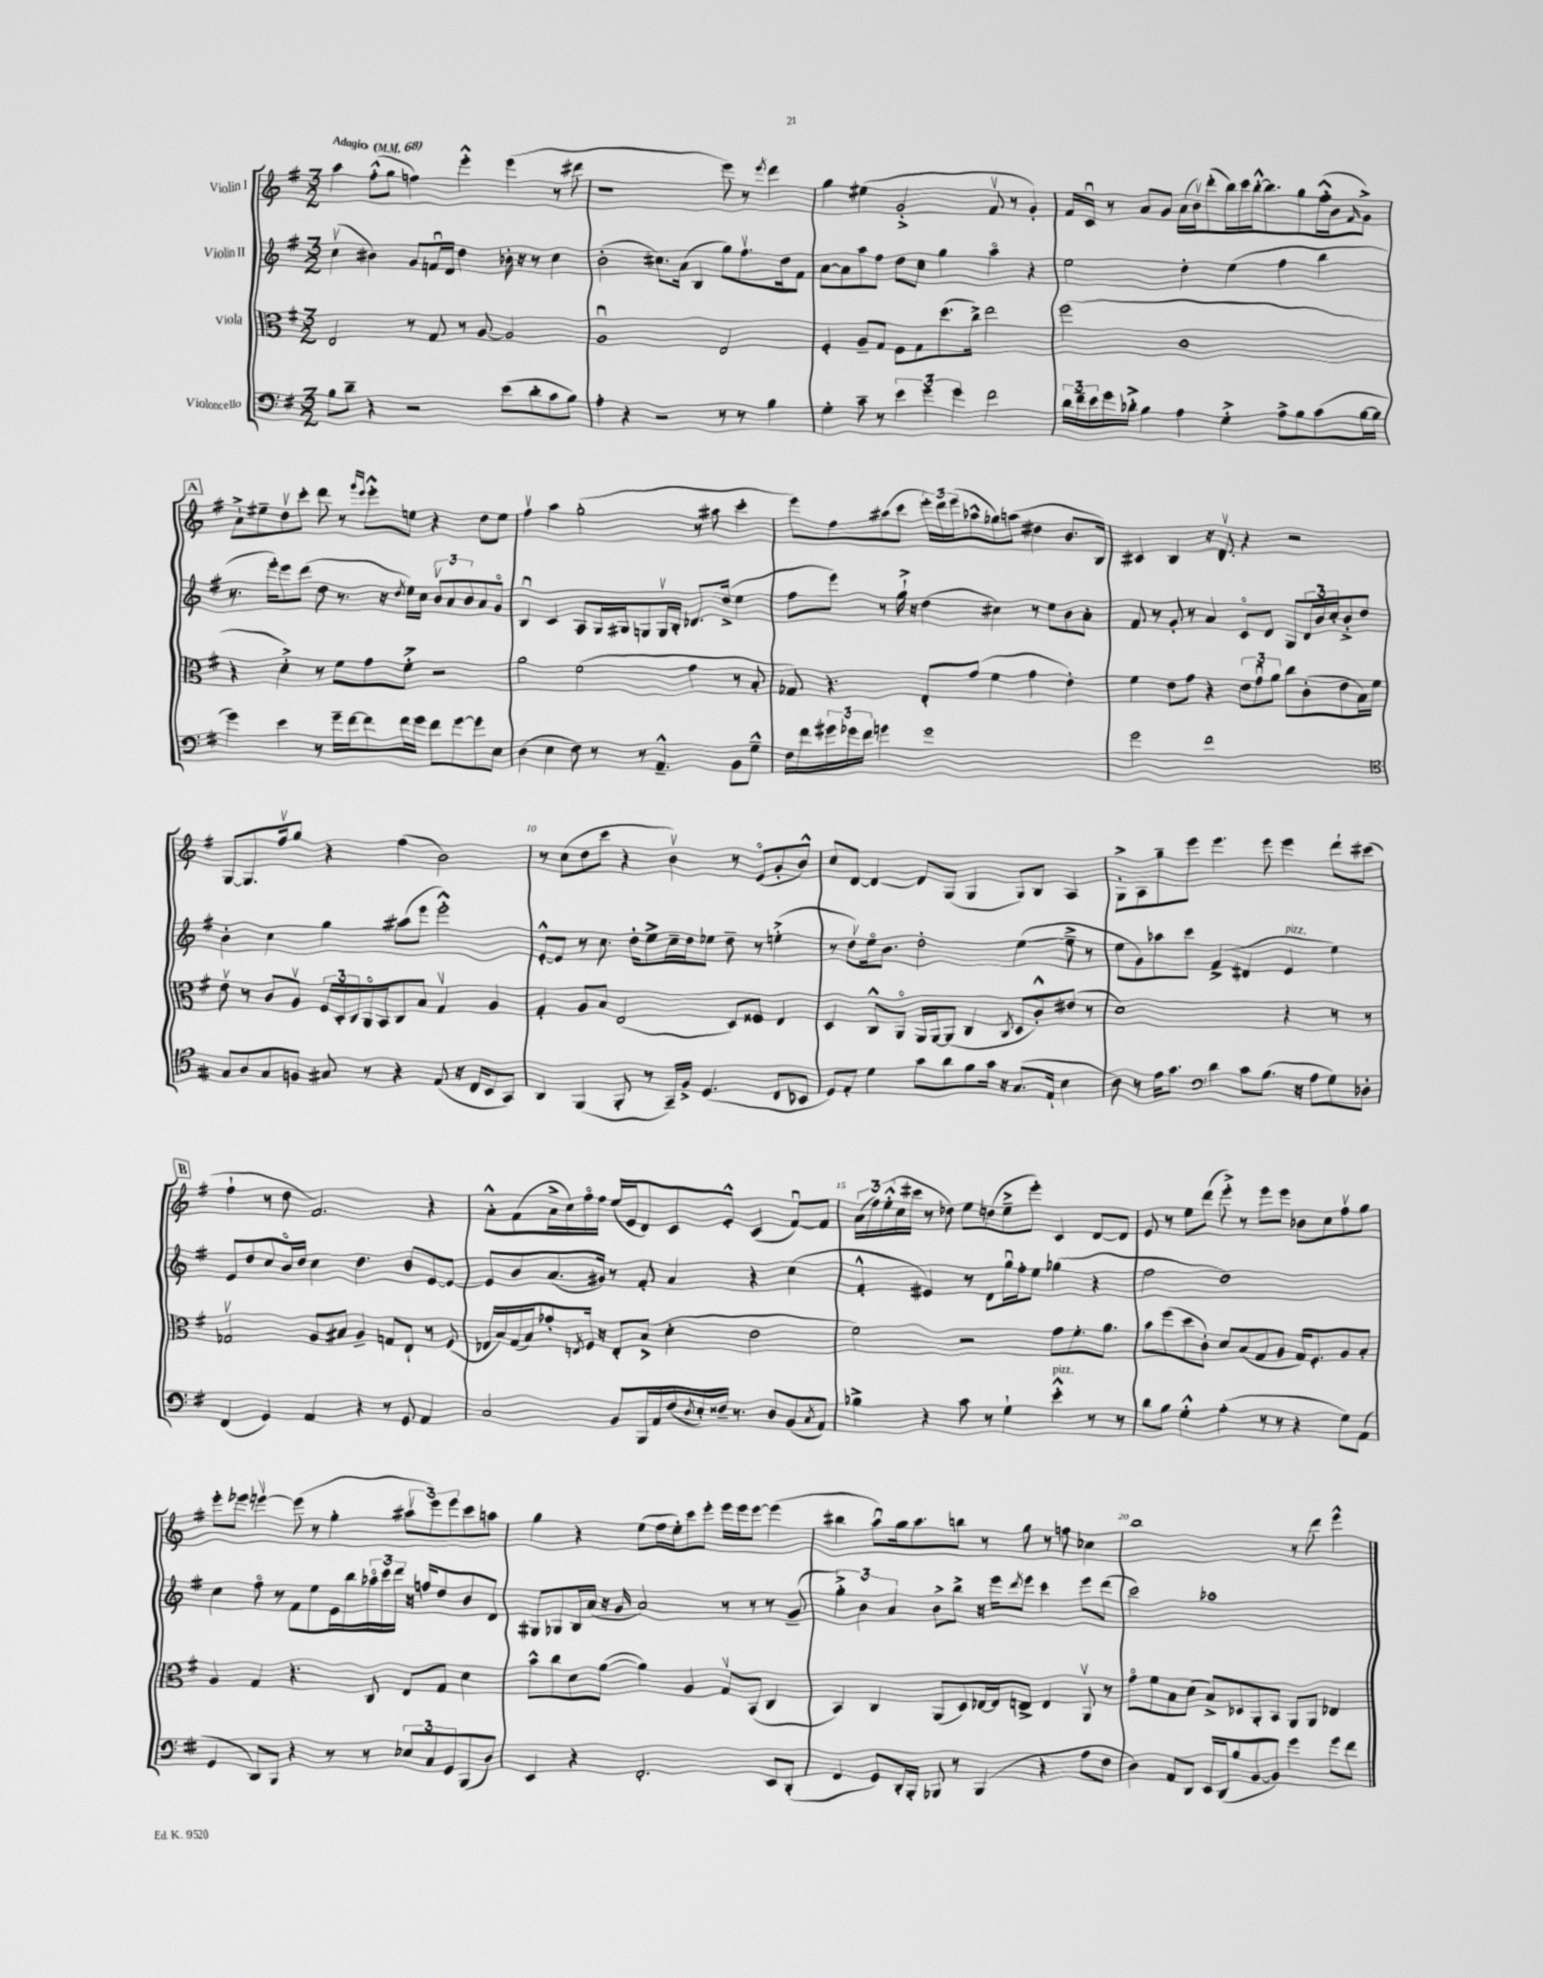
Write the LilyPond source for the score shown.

<<
\new StaffGroup <<
\new Staff = "s0" \with { instrumentName = "Violin I" } {
    \clef treble \key g \major \numericTimeSignature \time 3/2 \tempo "Adagio" 4 = 68
    a''4 fis''8-.-^( g''8 f''4) e'''4-.-^ e'''4( r8 dis'''8 |
    r1 e'''8) r8 \acciaccatura { e'''8 } d'''4 |
    g''4 eis''4( g'2-.-> fis'8\upbow r8 g'4-.) |
    fis'16 c'16\downbow r8 a'8 g'8 a'16( b'16\upbow) d'''8-.( b''16) c'''16 b''16~-.-^ b''8. g''8 fis''16-.-^( b'16 \grace { fis'16 } g'8->) |
    \mark \markup { \box "A" } a'8-!-> eis''8-- d''8\upbow c'''8-. d'''8 r8 \grace { g'''16 e'''16 } e'''8-.-^ e''8 r4 d''8 e''8 |
    fis''4\upbow a''4 g''2-.( r8 ais''8 c'''4-. |
    e'''8) fis''8 ais''8( c'''8 \tuplet 3/2 { e'''16-.) d'''16 e'''16( } aes''8-^ ges''8) a''8( dis''4 b'8. b16) |
    cis'4 b4 r16 d'8.\upbow r4 r2 |
    g8~ g8. fis''16\upbow g''8 r4 fis''4( b'2) |
    r8 c''8( d''8 c'''8 r4 b'4\upbow) r8 e'8\flageolet( g'8-. b'8-^) |
    c''8 d'8~ d'4~ d'8 g8( g4 g8) b8 a4 |
    g8-.-> a8 g''8-- e'''8 e'''4. e'''8 e'''4 d'''8-! cis'''8( |
    \mark \markup { \box "B" } fis''4-! r8 d''8 fis'2.) r4 |
    a'8-.-^ fis'8( a'16-> c''16) fis''16\flageolet fis''16 e''16( e'16 d'8) c'8 e'8-.-^ c'4( fis'8~\downbow) fis'8 |
    \tuplet 3/2 { a'16( fis''16) e''16-.-^( } c''16 cis'''16 r8 des''8) e''8 d''8( e''8---> e'''8-.) c'4 d'8~ d'8 |
    e'8 r8 e''8 d'''8( e'''8-.->) r8 e'''8 e'''8 bes'8 c''8 fis''8\upbow g''8 |
    e'''8-. ees'''8 e'''4~\upbow e'''8( r8 g''4-. \tuplet 3/2 { ais''8\upbow e'''8) e'''8 } c'''8 a''8 |
    g''4 r4 e''8( fis''16 e''16-.) c'''8 e'''8-. e'''16 e'''16 e'''8~ e'''4( |
    bis''4 a''8\downbow) g''16 a''8. b''8 r8 g''8 r8 f''8 ces''4 |
    b''1 r8 d'''8 e'''4-^ \bar "|." |
}
\new Staff = "s1" \with { instrumentName = "Violin II" } {
    \clef treble \key g \major \numericTimeSignature \time 3/2
    c''4\upbow( bis'4) g'8 f'16\downbow d'16 d''4 bes'16-. r16 r8 c''4 |
    b'2-.( cis''8.) a'16( b4 g''8) fis''8.\upbow d''16 fis'8 |
    a'8~ a'8 a''8 fis''8 d''8 c''8 g''4 a''4\flageolet r4 |
    e''2 d''4-. e''4( fis''4 b''4 |
    \mark \markup { \box "A" } r8. e'''16-.) e'''8 d'''8( d''8 r8. r16 \acciaccatura { d''8 } e''16) c''16 \tuplet 3/2 { b'8\upbow a'8 b'8 } a'8 g'8\flageolet |
    b4\downbow c'4 a8 g16 gis16 g8 g16\upbow b16-. des'8. d''16->( e''4 |
    fis''8 e'''8) r8 g''16-!-> r16 d''4( cis''4) r8 e''8 b'8 a'8-. |
    fis'8 r8 g'8-. r8 a'4 c'8\flageolet d'8 g8 \tuplet 3/2 { d'16 b'16 c''16-. } b'8-.-> d''8 |
    b'4-. c''4 g''4 ais''8( e'''8 e'''2-.-^) |
    e'8~-.-^ e'8 r8 c''8. d''16-. e''8-> c''16-- d''16 ees''8 d''8-- r8 e''4-.->( |
    r8 d''8\upbow) e''16\flageolet b'8. d''2-. e''4~( e''8---> r8 |
    e''8 g'8) aes''8 c'''8 fis'4->( dis'4 e'4^\markup { \italic "pizz." } e''4) |
    \mark \markup { \box "B" } e'8 d''8 c''8 b'16\flageolet d''16 c''4 d''4. b'8 e'8~ e'8~ |
    e'8 b'8 a'8.( gis'16) r8 fis'8-. a'4 r4 c''4( |
    fis'4-.-^ eis'4) r8 d'8 g''16\downbow fis''16-. e''8 ges''4( r4 |
    fis''2 d''1) |
    c''4 fis''8\flageolet r8 fis'8 e''8 e'16 b''16 \tuplet 3/2 { aes''16\flageolet c'''16 d'''16 } r16 f''16 d''8 b'8 d'8 |
    gis8 ges8 b16 a'16( r16 g'16 a'2) r8 r8 r8 g'8--( |
    \tuplet 3/2 { g''4-.->) b'4 a'4 } b'8-> b''8-> r16 e'''16 \acciaccatura { d'''8 } e'''8 c'''4 e'''8 d'''8( |
    c'''2) aes''1 \bar "|." |
}
\new Staff = "s2" \with { instrumentName = "Viola" } {
    \clef alto \key g \major \numericTimeSignature \time 3/2
    e2 r8 g8 r8 a8~ a2 |
    a1\downbow e2 |
    fis4-. a8-- g8 fis8 g8 d''8.( c''16->) e''2 |
    fis''2( c'1 |
    \mark \markup { \box "A" } r4 d'4-.->) r8 fis'8 g'8 fis'8-.-> r2 |
    a'2 fis'2( g'4 r8 b8-. |
    ges8) r4. e8-. g'8( fis'4 g'4 e'4-.) |
    fis'4 e'8 g'8 r4 \tuplet 3/2 { e'8 g'8\downbow a'8 } c''8 c'8-.( e'8 b16) fis'16 |
    e'8\upbow r8 c'8 a8\upbow \tuplet 3/2 { fis16 d16-. c16 } a,16\flageolet b,16 c8 b8 g4\upbow a4 |
    g4-. a8 b8 e2( d8) fisis8 e4 |
    d4 c8-^ a,8\flageolet a,16 a,16~ a,8( c4 \acciaccatura { c8 } d8 c'8-.-^) eis'8( r8 |
    d'1) r4 r8 r8 |
    \mark \markup { \box "B" } ges2\upbow a8 bis8 a4-- g8 e8-! r8 fis8( |
    ees16 b16) g16( b16) ges'8-. \acciaccatura { e8 } fis16 r16 e8-. b8->( d'4-. e'2 |
    fis'2) r2 g'8 fis'8.-. a'8. |
    b'8 fis''8( d''8 c'8-.) d'8 b8( g8 a8 g16) fis8.-. a8 b8-. |
    a4 g4 r4. c8 e8 g8 d'4 |
    b'8-^ c''8 d'8 a'8~( a'4) a4 g8\upbow b,8( c4 |
    b,4) c4 a,8( d8) ees16~ ees16 e8-> e4 a,8\upbow r8 |
    g'8\flageolet fis'8 b8 d'8( b8->) des8 a,8-. b,8 a,8 a,8 ees4 \bar "|." |
}
\new Staff = "s3" \with { instrumentName = "Violoncello" } {
    \clef bass \key g \major \numericTimeSignature \time 3/2
    b8 d'8-- r4 r2 e'8( d'8-. c'8 b8) |
    a4-. r4 r2 r8 r8 b4 |
    g4-. c'8-- r8 \tuplet 3/2 { e'4 g'4 g'4 } fis'2 |
    \tuplet 3/2 { d'16 fis'16-- e'16 } g'16 des'16-.-> b4 a4 g4-.-> a8-> b8 c'8( b16~ b16 |
    \mark \markup { \box "A" } g'4) e'4 r8 g'16-- fis'16~ fis'8 fis'16 g'16 fis'8 g'8~ g'8 e8 |
    d4( e4 fis8) r8 r8 a,4.---^ b,8 g8---^ |
    fis16 fis'16 \tuplet 3/2 { gis'16 ges'16 fis'16 } g'4 g'1 |
    g'2 fis'1 |
    \clef tenor g8 a8 g8 f8 gis8 r8 r4 e8( r16 c16 b,8 g,8) |
    a,4 fis,4( fis,8-. r8 g,16--) fis16-> d4.( c8 bes,8 |
    d8) e8-. d'4 g'8 a'8 fis'8 g'16 r16 g8.( e16-! b4 |
    a8) r8 e'16 g'8. \clef bass d'4 c'8 b8.( r16 a8 g8) des8-. |
    \mark \markup { \box "B" } fis,4( g,4) a,4 r4 r8 g,8 a,4 |
    c2 b,8 b,,16 a,16 fis16( \acciaccatura { d8 } e16-.) fisis16-- r8. d8 b,8( \acciaccatura { c8 } a,8) |
    bes4-> r4 c'8 r8 g4-! e'4-.-^^\markup { \italic "pizz." } r8 r8 |
    d'8 b8 g4-.-^ a4-.( r8 r8 r4 g8) a,8( |
    g,4 d,8) b,,8 r4 r8 r8 \tuplet 3/2 { ees8 c8 g,8 } b,,8( d8) |
    e,4 r4 fis,2.-. e,8 d,8-.( |
    fis,4 g,8) d,16-. b,,16-. bes,,8 r8 bes,,4( r4 a8 fis8 |
    d4) a,8 d,8 e,16 d,16( b8 b,8~ b,8) g'4 g'8 fis'8 \bar "|." |
}
>>
>>
\layout { \context { \Score \override BarNumber.break-visibility = ##(#f #t #t) barNumberVisibility = #(every-nth-bar-number-visible 5) } }
